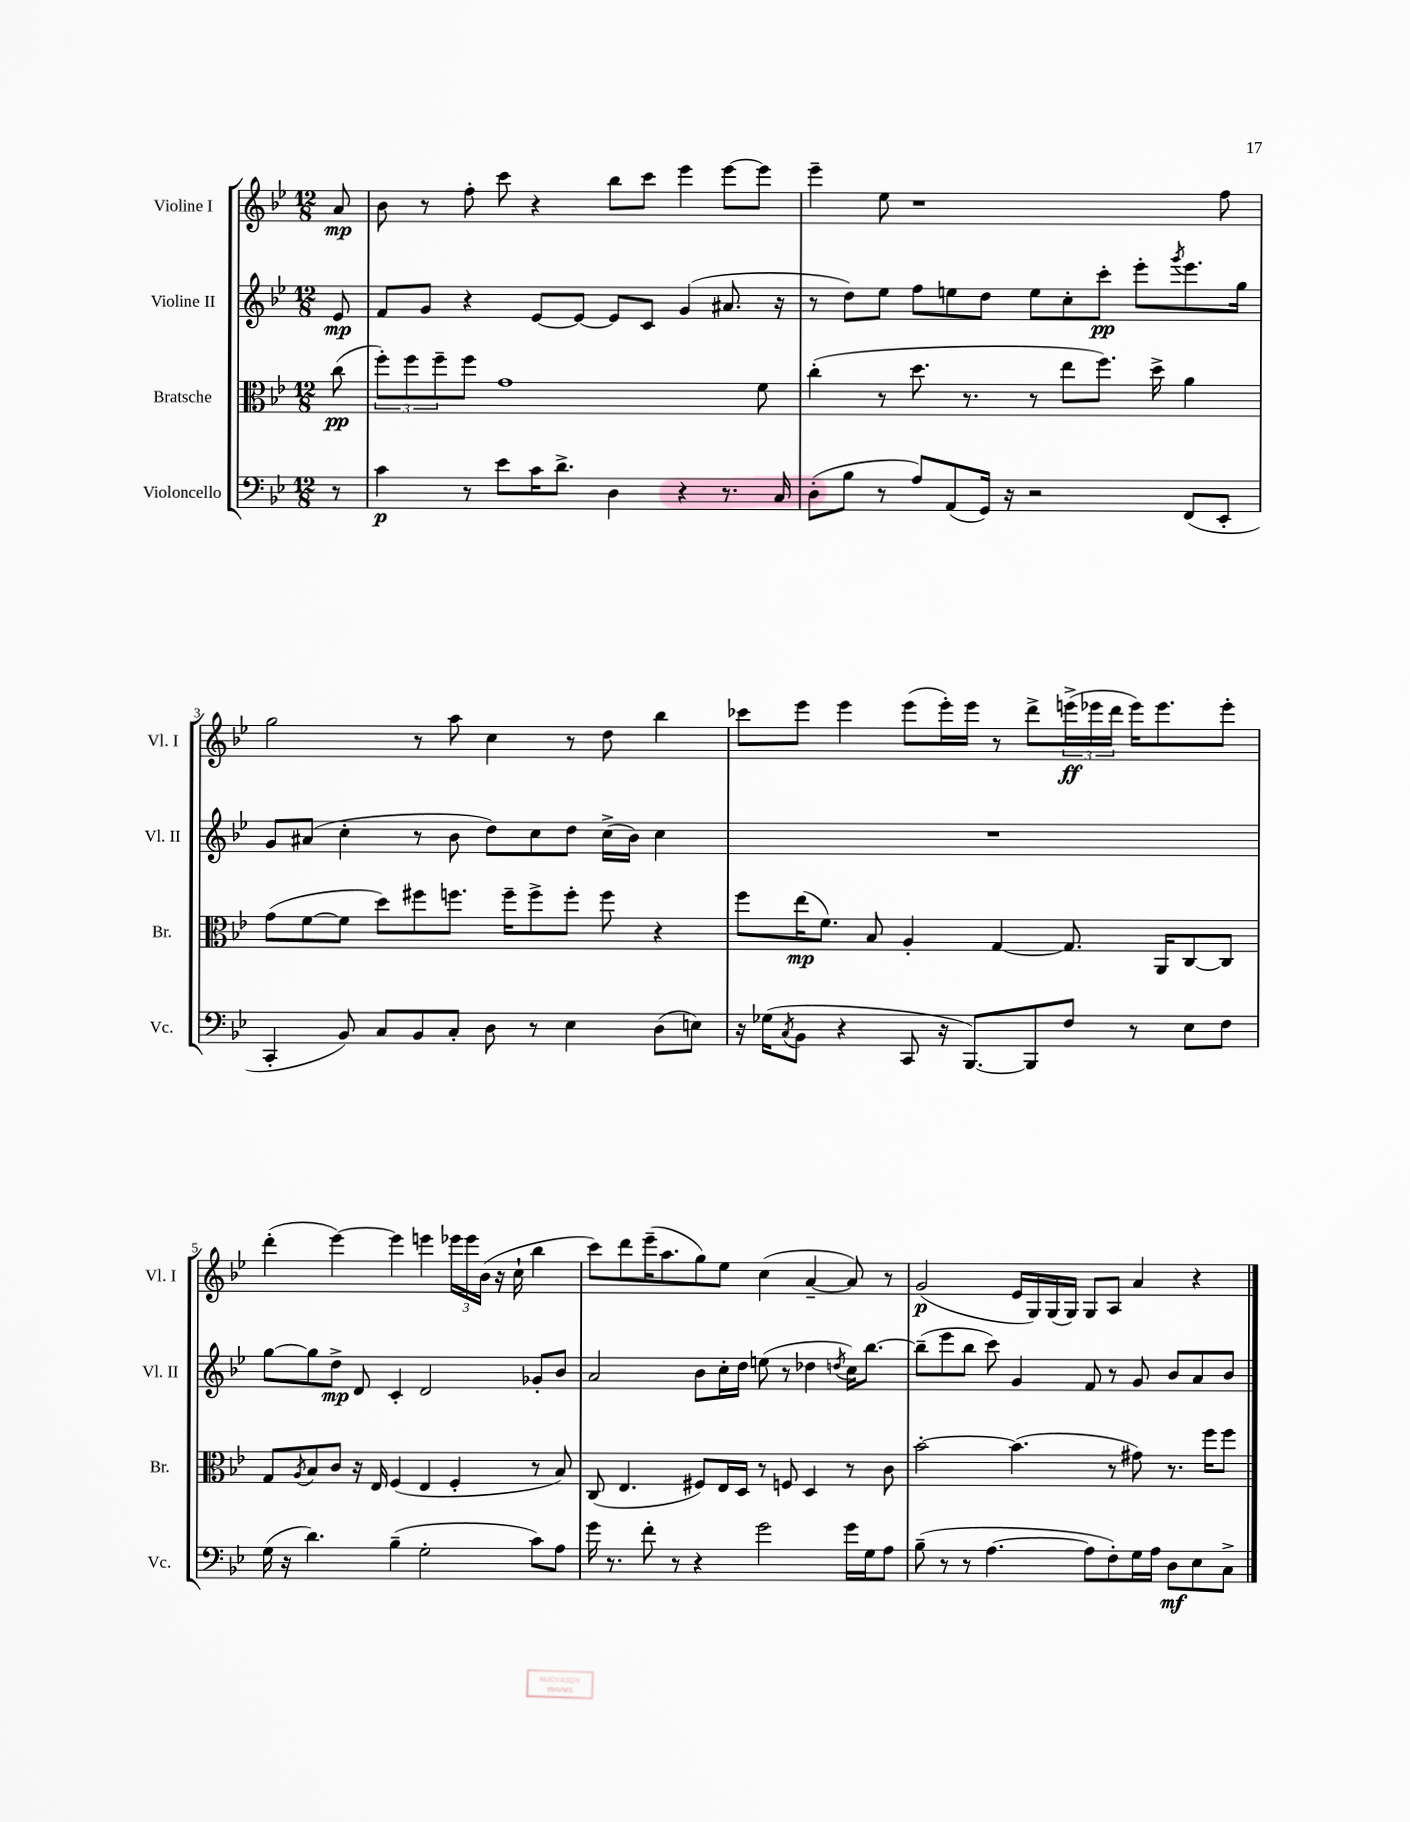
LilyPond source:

<<
\new StaffGroup <<
\new Staff = "s0" \with { instrumentName = "Violine I" shortInstrumentName = "Vl. I" } {
    \clef treble \key bes \major \numericTimeSignature \time 12/8 \partial 8
    a'8\mp |
    bes'8 r8 f''8-. c'''8 r4 bes''8 c'''8 ees'''4 ees'''8~ ees'''8 |
    ees'''4-- ees''8 r1 f''8 |
    g''2 r8 a''8 c''4 r8 d''8 bes''4 |
    ces'''8 ees'''8 ees'''4 ees'''8( ees'''16-.) ees'''16 r8 d'''8-> \tuplet 3/2 { e'''16->\ff( ees'''16 d'''16 } ees'''16) ees'''8. ees'''8-. |
    d'''4-.( ees'''4~) ees'''4 e'''4 \tuplet 3/2 { ees'''16 ees'''16 bes'16( } r16 c''16-! bes''4 |
    c'''8) d'''8 ees'''16--( a''8. g''8) ees''8 c''4( a'4~-- a'8) r8 |
    g'2\p( ees'16 g16) g16( g16) g8 a8 a'4 r4 \bar "|." |
}
\new Staff = "s1" \with { instrumentName = "Violine II" shortInstrumentName = "Vl. II" } {
    \clef treble \key bes \major \numericTimeSignature \time 12/8 \partial 8
    ees'8\mp |
    f'8 g'8 r4 ees'8~ ees'8~ ees'8 c'8 g'4( ais'8. r16 |
    r8 d''8) ees''8 f''8 e''8 d''8 e''8 c''8-. c'''8-.\pp ees'''8-. \acciaccatura { g'''8 } ees'''8. g''16 |
    g'8 ais'8( c''4-. r8 bes'8 d''8) c''8 d''8 c''16->( bes'16) c''4 |
    R1. |
    g''8~ g''8 d''8->\mp d'8 c'4-. d'2 ges'8-. bes'8 |
    a'2 bes'8 c''16-. d''16 e''8( r8 des''4 \acciaccatura { d''8 } c''16) bes''8.~ |
    bes''8--( ees'''8 bes''8 c'''8) g'4 f'8 r8 g'8 bes'8 a'8 bes'8 \bar "|." |
}
\new Staff = "s2" \with { instrumentName = "Bratsche" shortInstrumentName = "Br." } {
    \clef alto \key bes \major \numericTimeSignature \time 12/8 \partial 8
    c''8\pp( |
    \tuplet 3/2 { f''8-.) f''8 f''8-- } f''8 g'1 f'8 |
    c''4-.( r8 d''8. r8. r8 ees''8 f''8.) d''16-> a'4 |
    g'8( f'8~ f'8 d''8) fis''8 f''8. f''16-- f''8-> f''8-. f''8 r4 |
    f''8 ees''16\mp( f'8.) bes8 a4-. g4~ g8. a,16 c8~ c8 |
    g8 \acciaccatura { a8 } bes8 c'8 r16 ees16 f4( ees4 f4-. r8 bes8) |
    c8( ees4. fis8) ees16 d16 r8 f8 d4 r8 c'8 |
    bes'2~-. bes'4.( r8 gis'8) r8. f''16 f''8 \bar "|." |
}
\new Staff = "s3" \with { instrumentName = "Violoncello" shortInstrumentName = "Vc." } {
    \clef bass \key bes \major \numericTimeSignature \time 12/8 \partial 8
    r8 |
    c'4\p r8 ees'8 c'16 d'8.-> d4 r4 r8. c16 |
    d8-.( bes8 r8 a8) a,8( g,16) r16 r2 f,8( ees,8-. |
    c,4-. bes,8) c8 bes,8 c8-. d8 r8 ees4 d8( e8) |
    r16 ges16( \acciaccatura { c8 } bes,8 r4 c,8 r16 bes,,8.~) bes,,8 f8 r8 ees8 f8 |
    g16( r16 d'4.) bes4--( g2-. c'8) a8 |
    g'16 r8. f'8-. r8 r4 g'2 g'16 g16 a8 |
    bes8--( r8 r8 a4.~ a8 f8-.) g16 a16 d8\mf ees8 c8-> \bar "|." |
}
>>
>>
